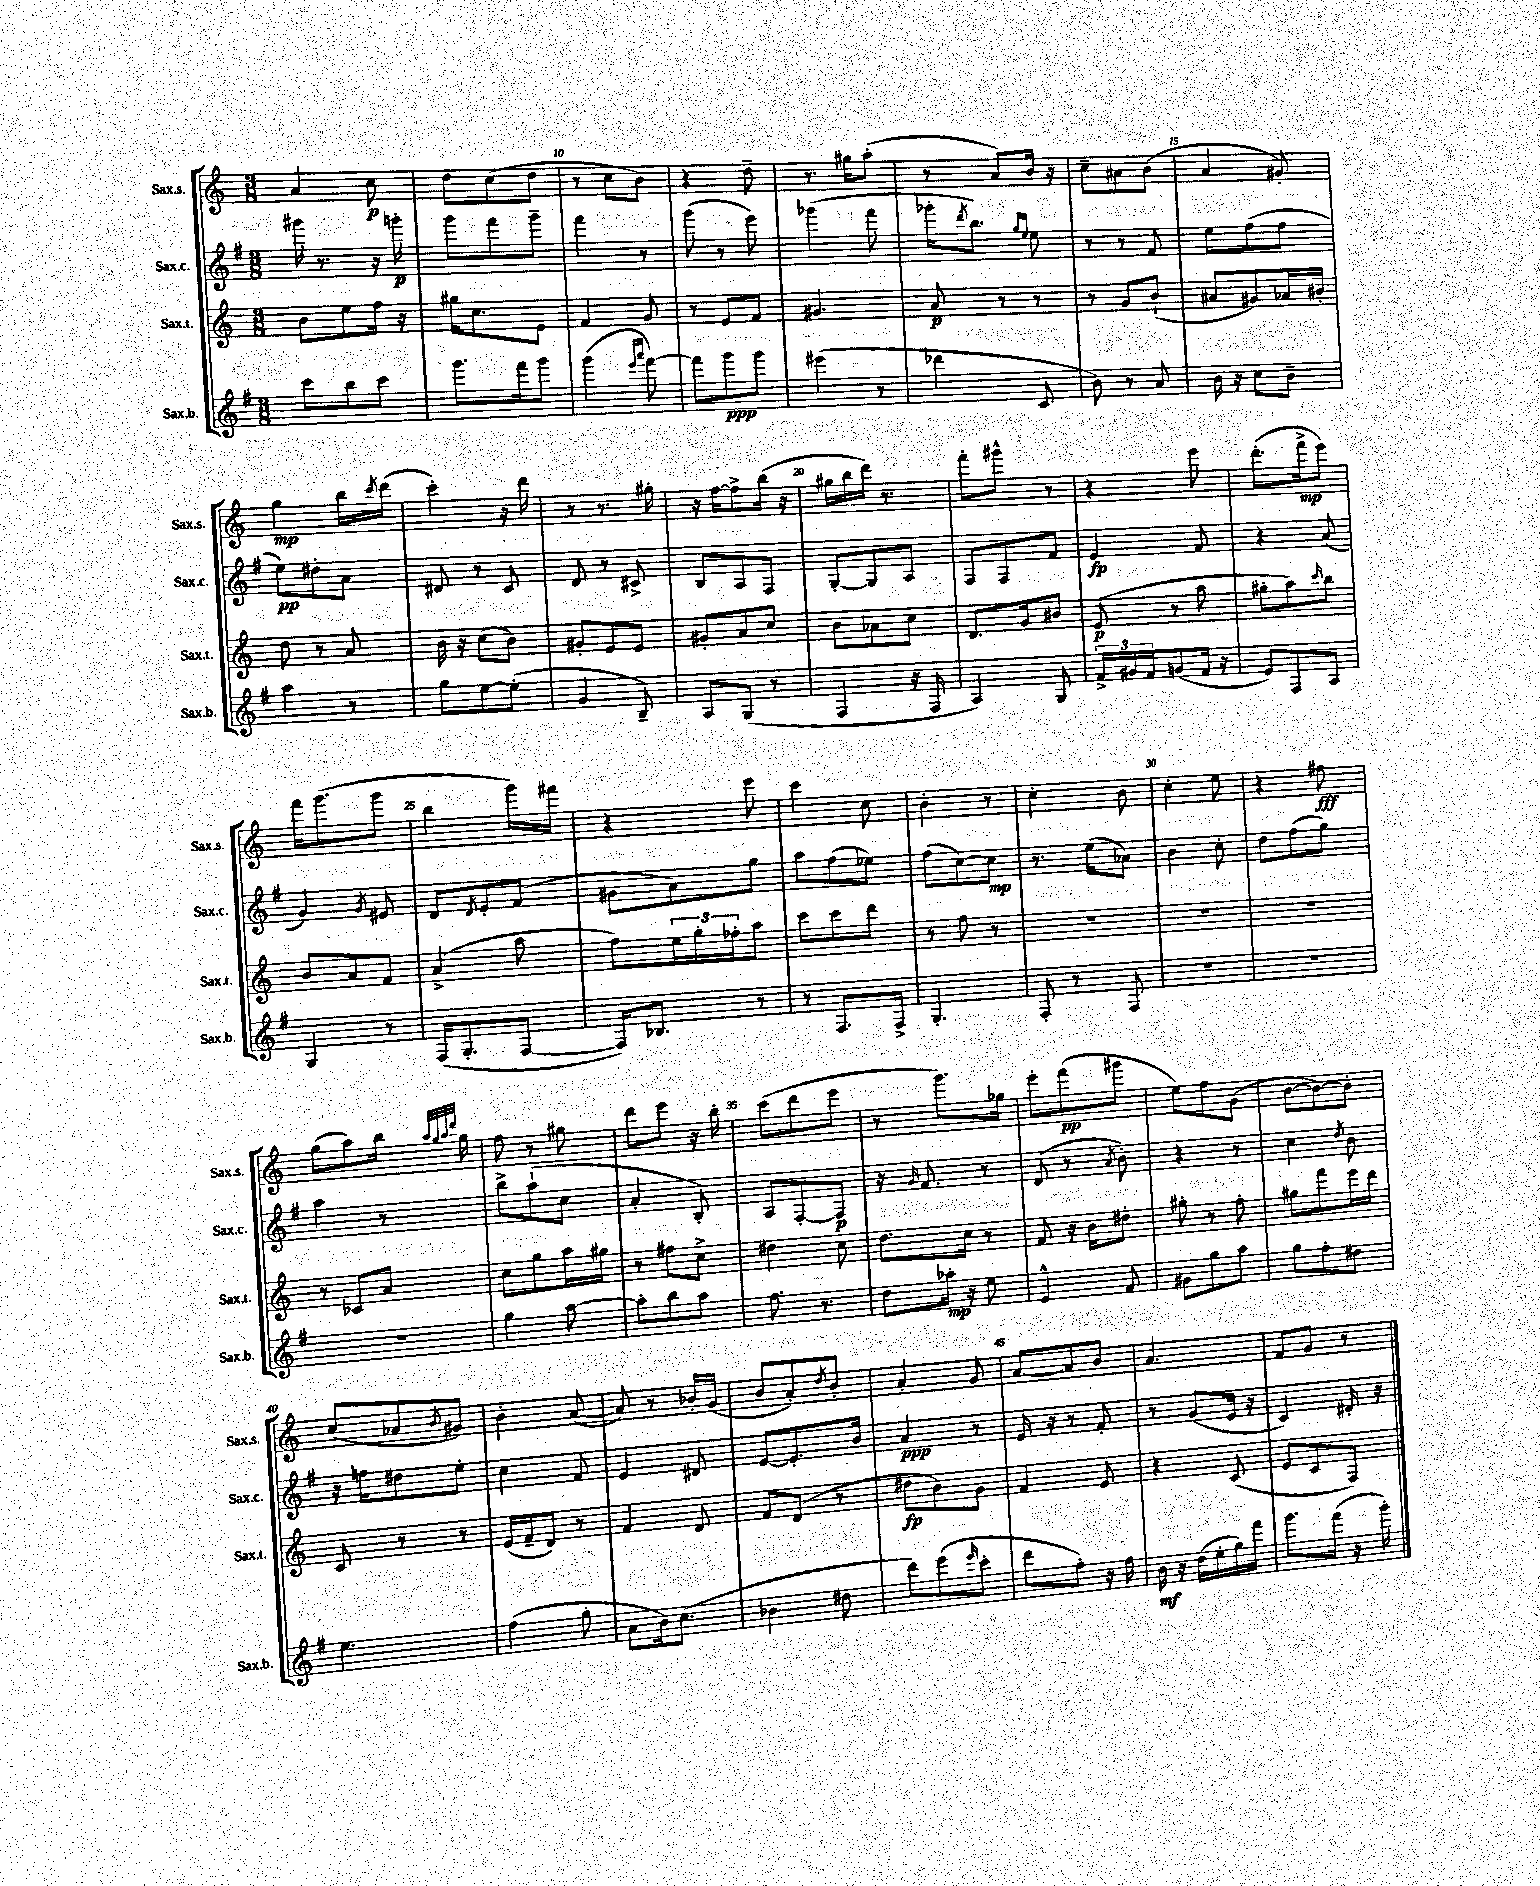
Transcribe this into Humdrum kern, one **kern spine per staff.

**kern	**kern	**kern	**kern
*staff4	*staff3	*staff2	*staff1
*clefG2	*clefG2	*clefG2	*clefG2
*k[f#]	*k[]	*k[f#]	*k[]
*M3/8	*M3/8	*M3/8	*M3/8
8ccc\L	8b\L	16ggg#\	4a/
.	.	8.r	.
8bb\	8ee\	.	.
8ccc\J	16ff\Jk	16r	8cc\
.	16r	16ggg'\	.
=	=	=	=
8.ggg\L	16gg#\LK	8ggg\L	8dd\L
.	8.cc\	.	.
.	.	8fff#\	(8cc\
16fff#\k	.	.	.
8ggg\J	8e\J	8ggg~\J	8dd\J
=	=	=	=
(4ggg\	4f/	4fff#\	8r
.	.	.	8cc\L
16qqeee/LL	.	.	.
16qqaaa/JJ	.	.	.
[8fff#\)	8g/	8r	8b\J)
=	=	=	=
8fff#\]L	8r	(8ggg\	4r
8ggg\	8e/L	8r	.
8ggg\J	8f/J	8eee\)	8dd~\
=	=	=	=
(4eee#\	4.g#/	(4ggg-\	8.r
.	.	.	16gg#\LK
8r	.	8fff#\	(8aa'\J
=	=	=	=
4ddd-\	8a/	16ggg-'\LK	8r
.	.	8qddd/	.
.	.	8.bb\J)	.
.	8r	.	8a/L)
.	.	16qqgg/LL	.
.	.	16qqee/JJ	.
8c/	8r	8ee\	16b/Jk
.	.	.	16r
=	=	=	=
8b\)	8r	8r	8cc~\L
8r	8g/L	8r	8a#\
8a/	(8b`/J	8f#/	(8b\J
=	=	=	=
16b\	8a#/L	8ee\L	4a/
16r	.	.	.
8cc\L	8g#/)	(8ff#\	.
8b~\J	16a-/L	8ff#\J	8g#'/)
.	16b#'/JJ	.	.
=	=	=	=
4aa\	8dd\	8ee\L)	4gg\
.	8r	8dd#'\	.
8r	8a/	8a\J	16bb\LL
.	.	.	8qccc/
.	.	.	(16ddd\JJ
=	=	=	=
8gg\L	16b\	8d#/	4ccc'\)
.	16r	.	.
[8ee\	(8cc\L	8r	.
(8ee'\]J	8b\J)	8c/	16r
.	.	.	16ddd\
=	=	=	=
4g/	8g#'/L	8d/	8r
.	8e/	8r	8.r
8B~/)	8e/J	8c#^/	.
.	.	.	16gg#'\
=	=	=	=
8A/L	8g#'/L	8B/L	16r
.	.	.	[16ff\LK
(8G/J	8a/	8A/	8ff^\]
8r	8cc/J	8F#/J	(16bb\Jk
.	.	.	16r
=	=	=	=
4F#/	8b\L	[8G'/L	16gg#\LL
.	.	.	16bb\
.	8a-\	8G/]	16ddd\JJ)
.	.	.	8.r
16r	8cc\J	8A/J	.
16F#/	.	.	.
=	=	=	=
4A/)	8.d/L	8F#/L	8fff'\L
.	.	8F#/	8ggg#^^\J
.	16g/k	.	.
8G/	8b#/J	8f#/J	8r
=	=	=	=
24f#^/LL	(8e/	4e/	4r
24g#/	.	.	.
24f#/J	.	.	.
(8g/	8r	.	.
16f#/Jk	8aa\	8f#/	8eee\
16r	.	.	.
=	=	=	=
8e/L)	8gg#'\L	4r	(8.ddd'\L
8F#/	8aa\)	.	.
.	.	.	16fff^\k
.	16qqccc/	.	.
8A/J	8bb\J	(8a/	8eee\J)
=	=	=	=
4G/	8b/L	4g/)	16fff\LK
.	.	.	(8.ggg\
.	8a/	.	.
.	.	8qg/	.
8r	8f/J	8e#/	8ggg\J
=	=	=	=
(16F#/LK	(4a^/	8d/L	4bb\
8.G'/	.	.	.
.	.	8qd/	.
.	.	8e'/	.
[8F#/J	8aa\	(8f#/J	16ggg\LL)
.	.	.	16fff#\JJ
=	=	=	=
16F#/]LK)	8ff\L)	8g#\L	4r
8.B-/J	.	.	.
.	24ee\L	8a\)	.
.	24gg'\	.	.
.	24ff-'\J	.	.
8r	8aa\J	8gg\J	8eee\
=	=	=	=
8r	8ccc\L	8aa\L	4ccc\
8.F#/L	8ccc\	(8ff#\	.
.	8ddd\J	8ee-\J)	8cc\
16F#^/Jk	.	.	.
=	=	=	=
4.G'/	8r	(8ff#\L	4b'\
.	8ff\	[8cc\)	.
.	8r	8cc\]J	8r
=	=	=	=
8F#'/	4.r	8.r	4cc'\
8r	.	.	.
.	.	(16ee\LK	.
8F#/	.	8a-\J)	8b\
=	=	=	=
4.r	4.r	4b\	4cc'\
.	.	8cc'\	8ee\
=	=	=	=
4.r	4.r	8dd\L	4r
.	.	(8ff#\	.
.	.	8gg\J)	8ff#\
=	=	=	=
4.r	8r	4aa\	(8gg\L
.	8c-/L	.	8aa\)
.	8a/J	8r	16bb\Jk
.	.	.	32qqaa/LLL
.	.	.	32qqgg/
.	.	.	32qqaa/
.	.	.	32qqddd/JJJ
.	.	.	16gg\
=	=	=	=
4gg\	8cc\L	8bb^\L	8ff\
.	8gg\	(8aa`\	8r
[8aa\	16aa\L	8cc\J	8gg#\
.	16gg#\JJ	.	.
=	=	=	=
8aa'\]L	8r	4a'/	8ddd\L
8bb\	8ff#\L	.	8eee\J
8aa\J	8cc^\J	8B'/)	16r
.	.	.	16bb'\
=	=	=	=
8.ff#\	4dd#\	8A/L	(8ccc\L
.	.	[8F#'/	8ddd\
8.r	.	.	.
.	8cc\	8F#/]J	8eee\J
=	=	=	=
8dd\L	8.dd\L	16r	8r
.	.	16qqg/	.
.	.	8.f#/	.
16aa-'\Jk	.	.	8.ggg\L)
16r	16cc\Jk	.	.
8ee\	8r	8r	.
.	.	.	16gg-\Jk
=	=	=	=
4e^^/	8f/	(8d/	8eee'\L
.	16r	8r	(8fff\
.	16b\LK	.	.
.	.	8qa/	.
8f#/	8dd#'\J	8b'\)	8ggg#\J
=	=	=	=
8g#\L	8gg#'\	4r	8ee\L)
8gg\	8r	.	8ff\
8aa\J	8ff'\	8r	(8g\J
=	=	=	=
8gg\L	8gg#\L	4cc\	[8b\L
8ff#'\	8fff\	.	8b\_)
.	.	8qdd/	.
8dd#\J	16eee\L	8b\	8b'\]J
.	16ddd\JJ	.	.
=	=	=	=
4.ee\	8c/	16r	(8cc/L
.	.	16ff\LK	.
.	8r	8dd#\	8a-/
.	.	.	8qb/
.	8r	8ee'\J	8g#/J)
=	=	=	=
(4ff#\	(16e/LL	4cc\	4b'\
.	16f~/J	.	.
.	8d/J)	.	.
8gg'\	8r	8f#/	([8a/
=	=	=	=
8a\L	4f/	4e/	8a/])
16b\k)	.	.	8r
(8.cc\J	.	.	.
.	8d/	8d#/	16b-'/LL
.	.	.	(16g/JJ
=	=	=	=
4b-\	8f/L	[8e/L	8b/L
.	(8d/J	8.e'/]	8a'/)
.	.	.	8qdd/
8dd#\	8r	.	8b'/J
.	.	16b/Jk	.
=	=	=	=
8ddd\L)	8dd#\L	4a/	4a'/
(8eee\	8b\)	.	.
16qqeee/	.	.	.
8ccc'\J	8g\J	8r	8g/
=	=	=	=
8ddd\L	4f/	16e/	[8a/L
.	.	16r	.
8ff#'\J)	.	8r	8a/]
16r	8e/	8f#'/	8b/J
16ff#\	.	.	.
=	=	=	=
16b\	4r	8r	4.a/
16r	.	.	.
(16dd\LL	.	(8g/L	.
16ee'\	.	.	.
16gg\)	(8c/	16e/Jk	.
16fff#\JJ	.	16r	.
=	=	=	=
8.ggg\L	8e/L	4c/)	8f/L
.	8c/	.	8g/J
(16fff#\Jk	.	.	.
16r	8F/J)	16d#'/	8r
16ggg'\)	.	16r	.
==	==	==	==
*-	*-	*-	*-
